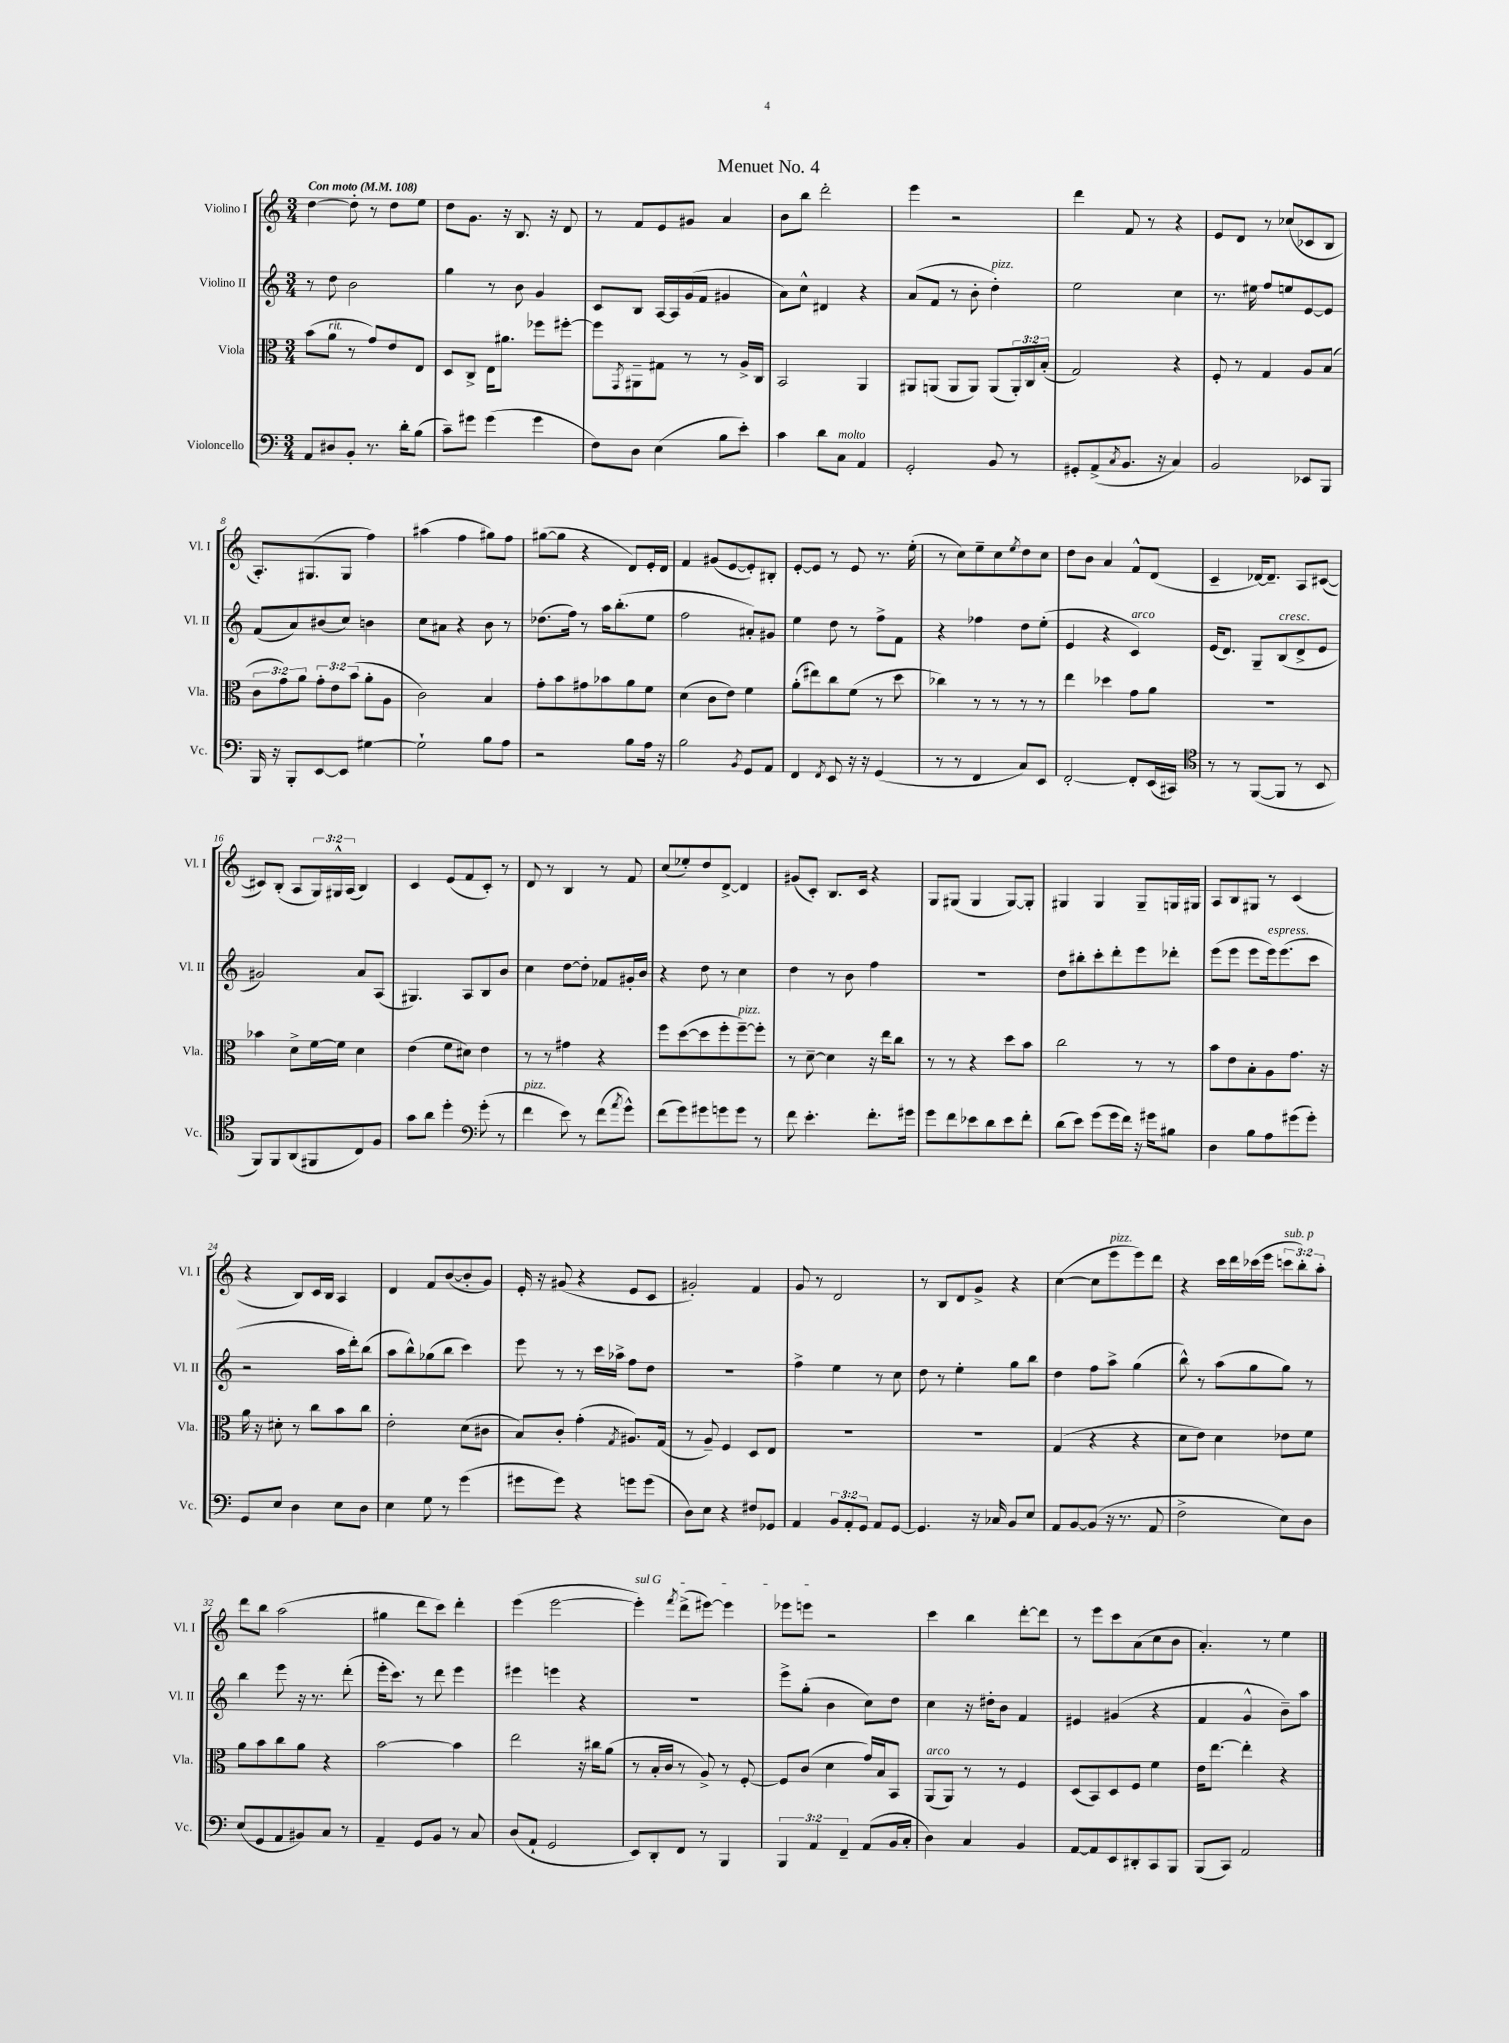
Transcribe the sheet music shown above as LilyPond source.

\header { title = "Menuet No. 4" }
<<
\new StaffGroup <<
\new Staff = "s0" \with { instrumentName = "Violino I" shortInstrumentName = "Vl. I" } {
    \clef treble \key c \major \numericTimeSignature \time 3/4 \override Staff.TupletNumber.text = #tuplet-number::calc-fraction-text \tempo "Con moto" 4 = 108
    d''4~ d''8-. r8 d''8 e''8 |
    d''8 g'8. r16 b8. r16 d'8 |
    r8 f'8 e'8 gis'8 a'4 |
    b'8 b''8 d'''2-. |
    e'''4 r2 |
    d'''4 f'8 r8 r4 |
    e'8 d'8 r8 ces''8( ces'8 b8 |
    a8.-.) gis8.( gis8 f''4) |
    ais''4( f''4 gis''8) f''8 |
    gis''8~( gis''8 r4 d'8) e'16-. d'16 |
    f'4 gis'8( e'8~ e'8-.) bis8-. |
    e'8~-. e'8 r8 e'8 r8. e''16-.( |
    r8 c''8) e''8-- c''8 \acciaccatura { e''8 } d''8 c''8 |
    d''8 b'8 a'4 f'8-^ d'8( |
    c'4-- des'16~) des'8.-- a8 cis'8~( |
    cis'8) b8-.( a8 \tuplet 3/2 { g16) gis16-^ a16( } b4) |
    c'4 e'8( f'8 c'8-.) r8 |
    d'8 r8 b4 r8 f'8 |
    c''8( ees''8-.) d''8 d'8~-> d'4 |
    gis'8( c'8-.) b8. c'16 r4 |
    g8 gis8( gis4 gis8~) gis8-. |
    gis4 gis4 gis8-- g16 gis16 |
    a8 b8 gis8 r8 c'4( |
    r4 b8) c'16 b16 a4 |
    d'4 f'8 b'8~( b'8-. g'8) |
    e'16-. r16 gis'8( r4 e'8 c'8 |
    gis'2-.) f'4 |
    g'8 r8 d'2 |
    r8 b8 d'8 g'8-> r4 |
    c''4~( c''8 e'''8^\markup { \italic "pizz." } e'''8) d'''8 |
    r4 c'''16 d'''16 ces'''16( e'''16 \tuplet 3/2 { c'''8^\markup { \italic "sub. p" } b''8-.) a''8-. } |
    d'''8 b''8 a''2( |
    gis''4 d'''8 c'''8) d'''4-. |
    e'''4( e'''2~ |
    \once \override TextSpanner.bound-details.left.text = \markup { \italic "sul G" } e'''4-.\startTextSpan) \acciaccatura { f'''8 } d'''8->( eis'''8~) eis'''4 |
    ees'''8 e'''8\stopTextSpan r2 |
    c'''4 b''4 d'''8~-. d'''8 |
    r8 e'''8 c'''8 a'8( c''8 b'8 |
    a'4.-.) r8 e''4 \bar "|." |
}
\new Staff = "s1" \with { instrumentName = "Violino II" shortInstrumentName = "Vl. II" } {
    \clef treble \key c \major \numericTimeSignature \time 3/4
    r8 d''8 b'2 |
    g''4 r8 b'8 g'4 |
    c'8 b8 a16~ a16 g'16( f'16 gis'4 |
    a'8) c''8-^ dis'4 r4 |
    a'8( f'8 r8 b'8-. d''4-.^\markup { \italic "pizz." }) |
    e''2 c''4 |
    r8. eis''16 f''8 e''8 e'8~ e'8 |
    f'8( a'8) bis'8( c''8) b'4 |
    c''8 ais'8 r4 b'8 r8 |
    des''8.( f''16) r8 a''16 b''8.-.( e''8 |
    f''2 ais'8-.) gis'8 |
    e''4 d''8 r8 f''8-> f'8 |
    r4 fes''4 d''8 e''8-.( |
    e'4 r4 c'4^\markup { \italic "arco" }) |
    e'16( d'8.) g8-- b8^\markup { \italic "cresc." }( d'8-> e'8 |
    gis'2) a'8 a8( |
    gis4.) a8 b8 b'8 |
    c''4 d''8~ d''8-. fes'8 gis'16-. b'16 |
    r4 d''8 r8 c''4 |
    d''4 r8 b'8 f''4 |
    R2. |
    d''8 bis''8-. c'''8-. d'''8-. e'''8 des'''8-. |
    e'''8( e'''8 e'''8 e'''16^\markup { \italic "espress." }) e'''8.( c'''8 |
    r2 a''16 d'''16-.) b''8( |
    a''8 b''8-^) ges''8( b''8 c'''4) |
    e'''8 r8 r8 c'''16 aes''16-> f''8 d''8 |
    R2. |
    f''4-> e''4 r8 c''8 |
    d''8 r8 e''4-. g''8 b''8 |
    d''4 f''8 a''8-> g''4( |
    b''8-^) r8 a''8( g''8 g''8) r8 |
    b''4 e'''8 r16 r8. d'''8-.( |
    e'''16-. c'''8.) r8 d'''8 e'''4 |
    eis'''4 e'''4 r4 |
    R2. |
    e'''8-> g''8-.( b'4 c''8) d''8 |
    c''4 r16 dis''16-. b'8 f'4 |
    eis'4 gis'4( r4 |
    f'4 g'4-^ b'8--) a''8 \bar "|." |
}
\new Staff = "s2" \with { instrumentName = "Viola" shortInstrumentName = "Vla." } {
    \clef alto \key c \major \numericTimeSignature \time 3/4 \override Staff.TupletNumber.text = #tuplet-number::calc-fraction-text
    b'8( a'8^\markup { \italic "rit." } r8 g'8) e'8 e8 |
    d8 c8-> e16 ais'8. fes''8 fis''8~-. |
    fis''8 \acciaccatura { g,8 } ais,8-- gis8 r8 r8 a16-> c16 |
    b,2 a,4 |
    ais,8 a,8( a,8 a,8) a,8( \tuplet 3/2 { a,16-.) c16 b16-.( } |
    g2) r4 |
    f8-. r8 g4 a8 b8( |
    \tuplet 3/2 { c'8 g'8) a'8 } \tuplet 3/2 { g'8-. e'8 b'8( } a'8-. a8 |
    c'2) b4 |
    g'8-. b'8 gis'8 bes'8 a'8 f'8 |
    d'4( c'8 e'8) f'4 |
    a'8-.( eis''8) c''8 f'8( r8 d''8 |
    ces''4) r8 r8 r8 r8 |
    e''4 des''4 g'8 a'8 |
    R2. |
    bes'4 d'8-> f'16~ f'16 d'4 |
    e'4( f'8 dis'8) e'4 |
    r8 r8 gis'4 r4 |
    f''8 d''8~( d''8 f''8-. f''8~--^\markup { \italic "pizz." }) f''8-. |
    r8 d'8~-- d'4 r16 e''16 c''8 |
    r8 r8 r4 d''8 b'8 |
    c''2 r8 r8 |
    b'8 e'8 b8-. a8 g'8. r16 |
    a'16 r16 dis'8-. r8 c''8 b'8 c''8 |
    e'2-. d'8( cis'8 |
    b8) c'8-. g'4-.( \acciaccatura { g8 } ais8.) g16( |
    r8 a8--) f4 d8 e8 |
    R2. |
    R2. |
    g4( r4 r4 |
    d'8 e'8) d'4 ees'8 f'8 |
    a'8 b'8 c''8 a'8 r4 |
    b'2~ b'4 |
    e''2 r16 cis''16 a'8( |
    r8 b16-. c'16 r8 a8->) r8 f8~-. |
    f8 c'8( d'4 g'16) b16 b,8 |
    a,8^\markup { \italic "arco" }( a,8) r8 r8 f4 |
    d8( b,8) d8 f8 f'4 |
    e'16 e''8.~ e''4-. r4 \bar "|." |
}
\new Staff = "s3" \with { instrumentName = "Violoncello" shortInstrumentName = "Vc." } {
    \clef bass \key c \major \numericTimeSignature \time 3/4 \override Staff.TupletNumber.text = #tuplet-number::calc-fraction-text
    a,8 dis8 b,8-. r8. d'16-. b8( |
    c'8--) gis'8 gis'4( gis'4 |
    f8) d8 e4( b8 e'8-.) |
    c'4 d'8 c8^\markup { \italic "molto" } a,4 |
    g,2-. b,8 r8 |
    gis,8-. a,8->( \acciaccatura { c8 } b,8. r16 c4) |
    b,2 ees,8 b,,8 |
    b,,16 r16 b,,8-. e,8~ e,8 gis4~ |
    gis2-! b8 a8 |
    r2 b8 a16 r16 |
    b2 \acciaccatura { b,8 } g,8 a,8 |
    f,4 \acciaccatura { f,8 } e,8 r16 r16 g,4( |
    r8 r8 f,4 c8) e,8 |
    f,2~-. f,8-. e,16( cis,16) |
    \clef tenor r8 r8 f,8~( f,8 r8 b,8 |
    f,8) f,8 a,8( fis,8 c8) f8 |
    g'8 a'8 d''4-. \clef bass g'8-.( r8 |
    f'4^\markup { \italic "pizz." } e'8) r8 f'8( \acciaccatura { a'8 } g'8-^) |
    f'8( g'8) gis'8 g'8 g'8 r8 |
    f'8 e'4.-. f'8.-. gis'16 |
    g'8 f'8 ees'8 d'8 ees'8 f'8-. |
    d'8( e'8) g'8( g'16 f'16) r16 gis'16 bis8 |
    d4 b8 a8 gis'8( gis'8-.) |
    g,8 e8 d4 e8 d8 |
    e4 g8 r8 g'4( |
    gis'8 gis'8) r4 g'8 g'8( |
    d8) e8 r4 fis8 ges,8 |
    a,4 \tuplet 3/2 { b,8 a,8-. g,8 } a,8 g,8~ |
    g,4. r16 ces16 b,8 e8 |
    a,8 b,8~ b,8( r16 r8. a,8 |
    f2-> e8) d8 |
    e8( g,8 a,8 bis,8) c8 r8 |
    a,4-- g,8 b,8 r8 c8 |
    d8( a,8-! g,2 |
    e,8) d,8-. f,8 r8 b,,4 |
    \tuplet 3/2 { b,,4 a,4 f,4-- } a,8( b,16 c16-. |
    d4) c4 b,4 |
    a,8~ a,8 e,8 dis,8-. c,8 b,,8 |
    b,,8( c,8) a,2 \bar "|." |
}
>>
>>
